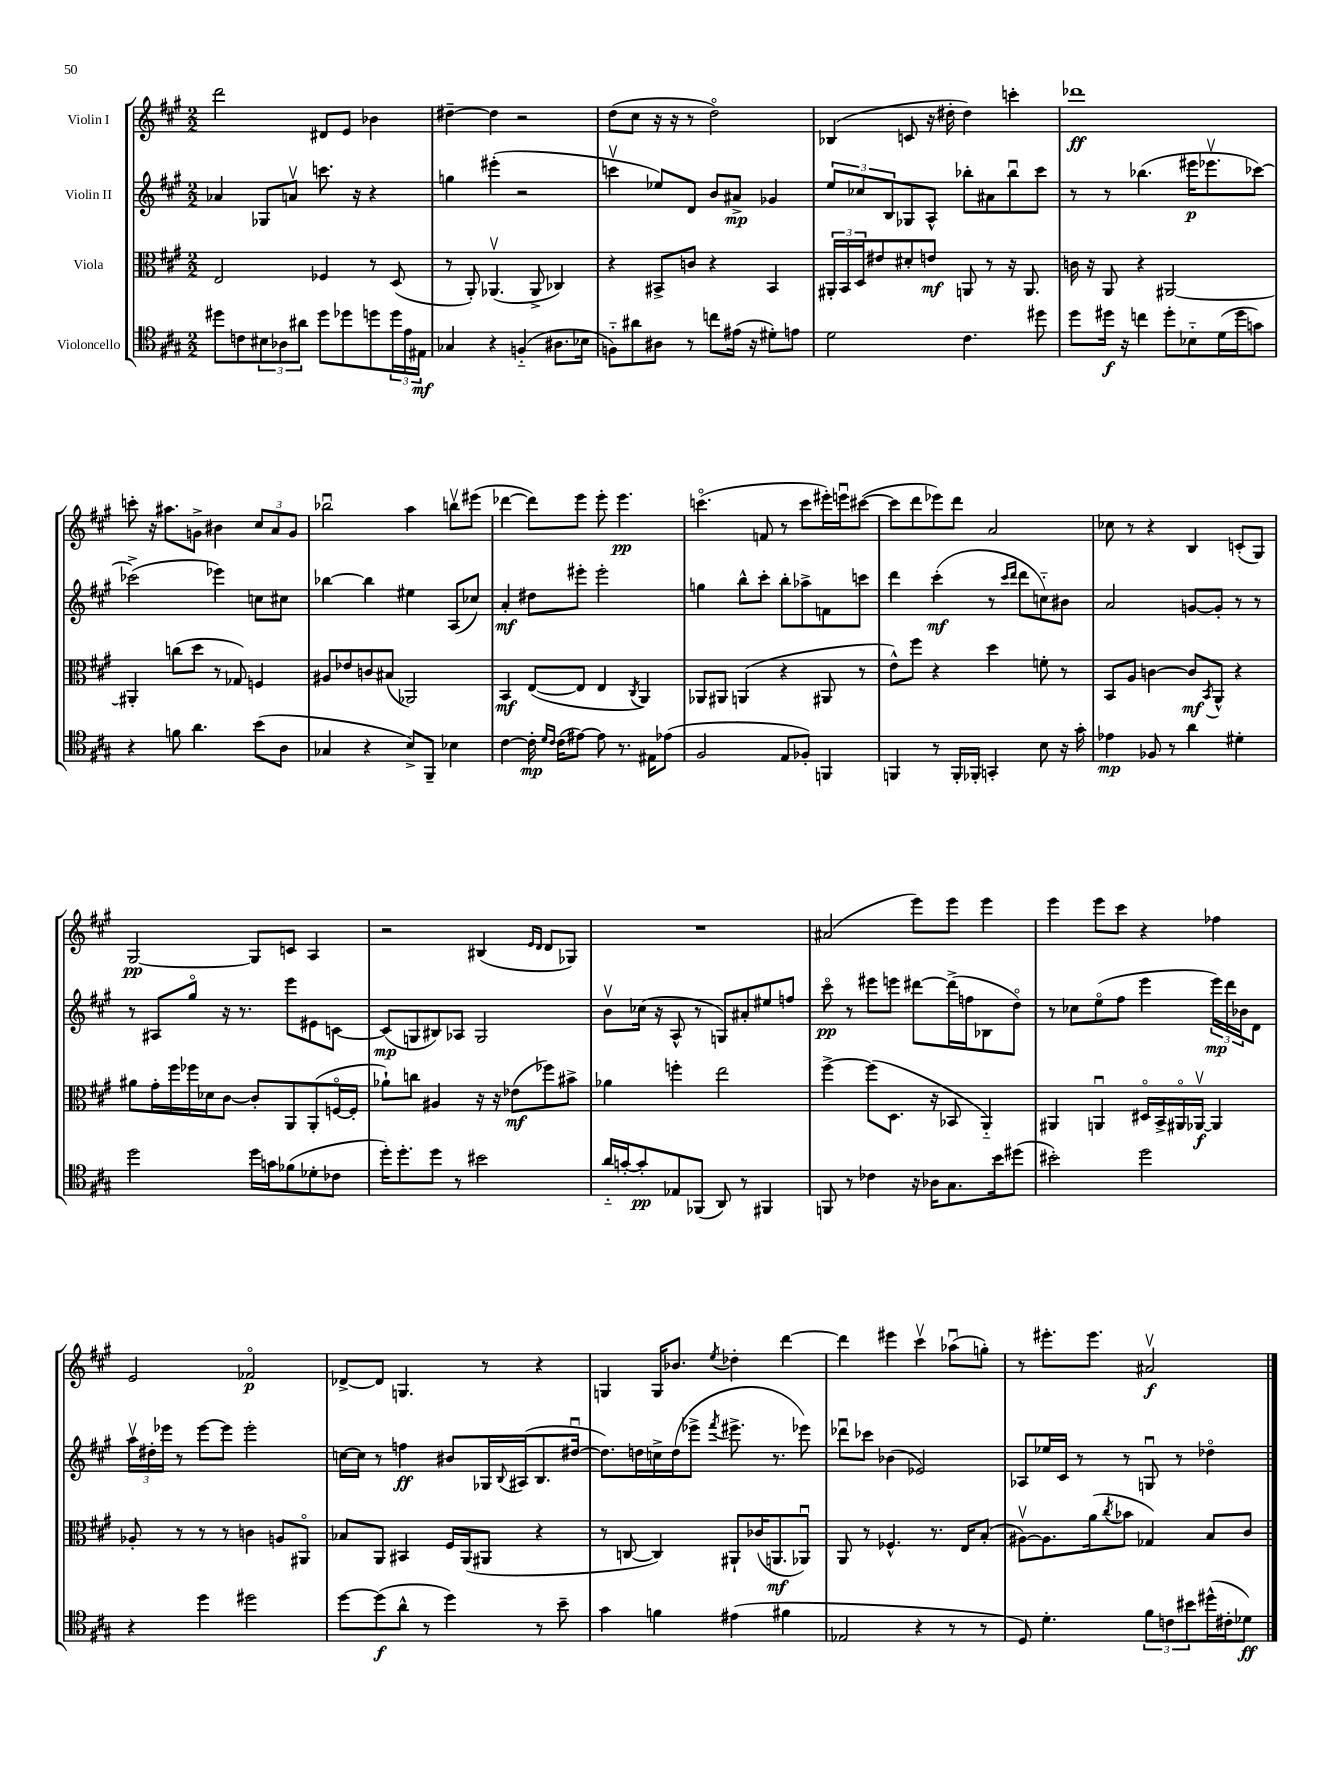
<<
\new StaffGroup <<
\new Staff = "s0" \with { instrumentName = "Violin I" } {
    \clef treble \key a \major \numericTimeSignature \time 2/2
    d'''2 dis'8 e'8 bes'4 |
    dis''4~-- dis''4 r2 |
    d''8( cis''8 r16 r16 r8 d''2\flageolet) |
    bes4( c'8 r16 dis''16-. dis''4) c'''4-. |
    des'''1\ff |
    c'''8-. r16 ais''8. g'8-> bis'4 \tuplet 3/2 { cis''8 a'8 g'8 } |
    bes''2\downbow a''4 b''8\upbow eis'''8( |
    des'''4~ des'''8) e'''8 e'''8-. e'''4.\pp |
    c'''4.\flageolet( f'8 r8 c'''8 eis'''16-.) e'''16\downbow cis'''8~( |
    cis'''8 d'''8 ees'''8) d'''8 a'2 |
    ces''8 r8 r4 b4 c'8-.( gis8) |
    gis2~\pp gis8 c'8 a4 |
    r2 bis4( \grace { e'16 d'16 } d'8 ges8) |
    R1 |
    ais'2( e'''8) e'''8 e'''4 |
    e'''4 e'''8 cis'''8 r4 fes''4 |
    e'2 fes'2\flageolet\p |
    des'8~-> des'8 g4. r8 r4 |
    g4 g16 bes'8. \acciaccatura { e''8 } des''4-. d'''4~ |
    d'''4 eis'''4 cis'''4\upbow aes''8\downbow( g''8-.) |
    r8 eis'''8.-. eis'''8. ais'2\upbow\f \bar "|." |
}
\new Staff = "s1" \with { instrumentName = "Violin II" } {
    \clef treble \key a \major \numericTimeSignature \time 2/2
    aes'4 ges8 a'8\upbow c'''8. r16 r4 |
    g''4 eis'''4-.( r2 |
    c'''4\upbow ees''8) d'8 b'8 ais'8->\mp ges'4 |
    \tuplet 3/2 { e''8 ces''8 b8 } ges8 a8-^ bes''8-. ais'8 bes''8\downbow cis'''8 |
    r8 r8 bes''4.( eis'''16\p ees'''8.\upbow ces'''8~) |
    ces'''2->( ees'''4) c''8 cis''8 |
    bes''4~ bes''4 eis''4 a8( ces''8) |
    a'4-.\mf dis''8 eis'''8-. eis'''2-. |
    g''4 b''8-^ cis'''8-. b''8-. aes''8-> f'8 c'''8 |
    d'''4 cis'''4-.\mf( r8 \grace { cis'''16 d'''16 } d'''8 c''8-_) bis'8 |
    a'2 g'8~ g'8-. r8 r8 |
    r8 ais8 gis''8\flageolet r16 r8. e'''8 eis'8 c'8~ |
    c'8\mp( g8 bis8) aes8 g2 |
    b'8\upbow ces''16( r16 a8-^ r8 g8) ais'8-. eis''8 f''8 |
    cis'''8\flageolet\pp r8 eis'''8 e'''8 dis'''8~ dis'''16->( f''16 bes8 d''8\flageolet) |
    r8 ces''8 e''8\flageolet( fis''8 e'''4 \tuplet 3/2 { e'''16\mp) d'''16 bes'16 } d'8 |
    \tuplet 3/2 { a''16\upbow dis''16-. ees'''16 } r8 ees'''8~ ees'''8 ees'''2-. |
    c''16~ c''16 r8 f''4\ff bis'8 ges16 \appoggiatura { b8 } ais16( b8. dis''16~\downbow |
    dis''8.) d''16 c''16-> d''16( ees'''8-> \acciaccatura { fis'''8 } eis'''8.-> r8. ees'''8) |
    des'''8\downbow ces'''8 bes'4( ees'2) |
    aes8 ees''16 cis'16 r8 r8 g8\downbow r8 des''4\flageolet \bar "|." |
}
\new Staff = "s2" \with { instrumentName = "Viola" } {
    \clef alto \key a \major \numericTimeSignature \time 2/2
    e2 fes4 r8 d8( |
    r8 a,8-.) aes,4.\upbow( aes,8-> ces4) |
    r4 bis,8-> c'8 r4 bis,4 |
    \tuplet 3/2 { ais,16-. b,16 d16 } eis'8 dis'8-. e'8\mf a,8 r8 r16 a,8. |
    c'16 r16 a,8 r4 ais,2~ |
    ais,4-. c''8( d''8 r8 ges8) f4 |
    ais8 ees'8 c'8 bis8( aes,2) |
    b,4\mf e8~( e8 e4 \acciaccatura { cis8 } a,4) |
    aes,8 ais,8 a,4( r4 ais,8 r8 |
    e'8-^) fis''8 r4 d''4 f'8-. r8 |
    b,8 a8 c'4~ c'8\mf \acciaccatura { b,8 } a,8-^ r4 |
    ais'8 gis'16-. fis''16 fes''16 des'16 cis'8~ cis'8-. a,8 a,8-.( f16~\flageolet f16-. |
    aes'8-!) c''8 ais4 r16 r16 ees'8\mf( fes''8) bis'8-> |
    aes'4 f''4-. e''2 |
    fis''4~-> fis''8( d8. r16 bes,8 a,4-_) |
    ais,4 a,4\downbow dis16\flageolet b,16-> ais,16\flageolet aes,16~\upbow\f aes,4 |
    aes8-. r8 r8 r8 c'4 a8 ais,8\flageolet |
    bes8 a,8 bis,4 fis16 a,16( ais,8 r4 |
    r8 c8~ c4) ais,8-! ces'16( a,8.\mf aes,8\downbow) |
    a,8 r8 fes4.-^ r8. e16 b8-.( |
    ais8~\upbow) ais8. a'16( \acciaccatura { cis''8 } bes'8 ges4) b8 cis'8 \bar "|." |
}
\new Staff = "s3" \with { instrumentName = "Violoncello" } {
    \clef tenor \key a \major \numericTimeSignature \time 2/2
    dis''8 c'8 \tuplet 3/2 { bis8 aes8 ais'8 } dis''8 des''8 d''8 \tuplet 3/2 { d''16 e'16 eis16\mf } |
    ges4 r4 f4-_( ais8. bes16 |
    f8-_) ais'8 ais8 r8 c''8 eis'16( r16 dis'8-.) e'8 |
    d'2 cis'4. dis''8 |
    d''8 dis''16\f r16 c''4 dis''8-. bes8-_ d'16( dis''16 g'8) |
    r4 f'8 a'4. b'8( a8 |
    ges4 r4 b8->) fis,8-- bes4 |
    cis'4~ cis'16-.\mp \grace { d'16 cis'16 } cis'16( eis'8~) eis'8 r8. eis16 ees'8( |
    fis2 e8 fes8-.) f,4 |
    f,4 r8 f,16-. fes,16-. g,4-. b8 r16 gis'16-. |
    ees'4\mp fes8 r8 a'4 dis'4-. |
    d''2 d''16 g'16 fes'8( des'8-. ces'8 |
    d''16-.) d''8.-. d''8 r8 bis'2 |
    a'16-_ g'16~-. g'8-.\pp ees8 fes,8( a,8) r8 fis,4 |
    f,8 r8 ces'4 r16 aes16 gis8. b'16 dis''8( |
    bis'2-.) d''2 |
    r4 d''4 dis''2 |
    d''8~ d''8\f( a'8-^ r8 d''4) r8 b'8-- |
    gis'4 f'4 eis'4( fis'4 |
    ees2 r4 r8 r8 |
    d8) d'4.-. \tuplet 3/2 { fis'8 c'8 bis'8 } dis''16-^( cis'16-. des'8\ff) \bar "|." |
}
>>
>>
\layout { \context { \Score \remove "Bar_number_engraver" } }
